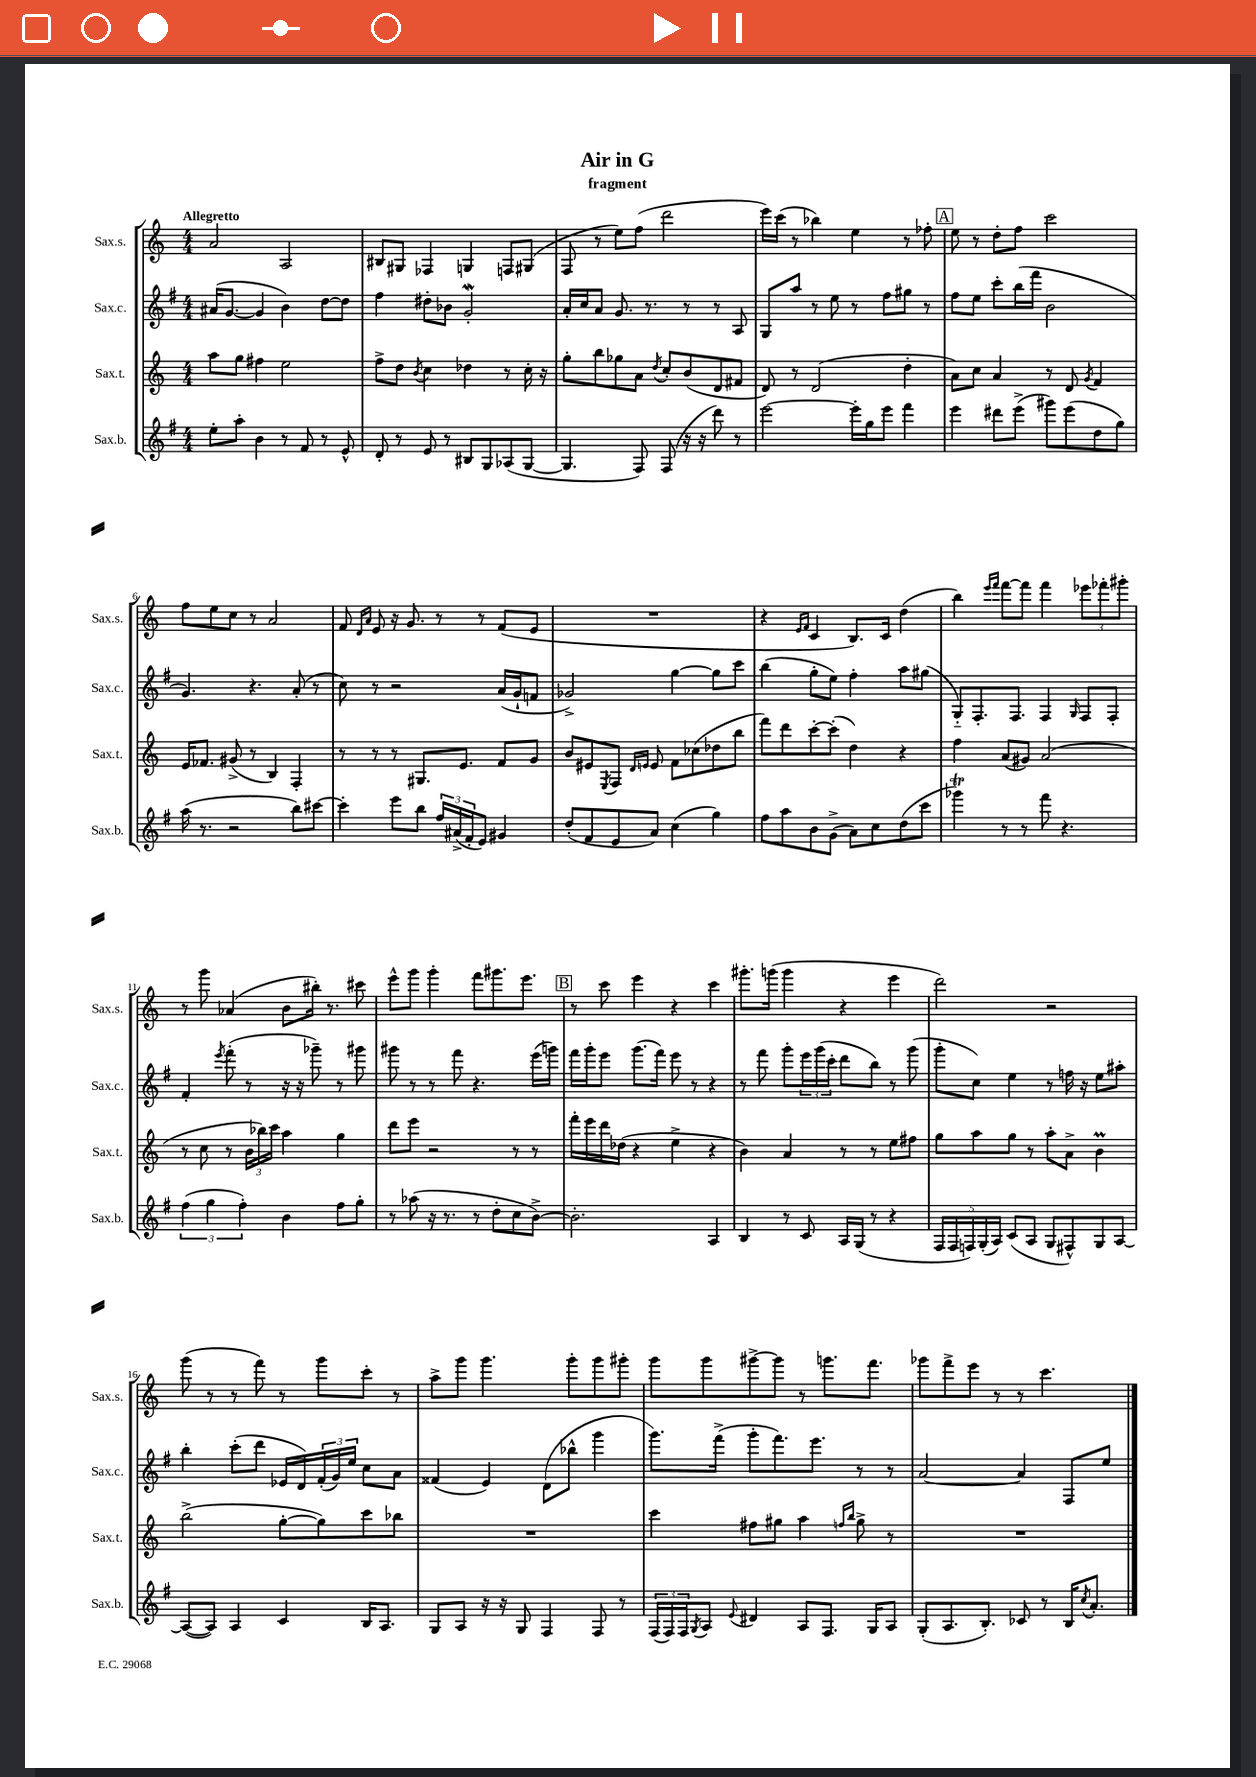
\header { title = "Air in G" subtitle = "fragment" }
<<
\new StaffGroup <<
\new Staff = "s0" \with { instrumentName = "Sax.s." shortInstrumentName = "Sax.s." } {
    \clef treble \key c \major \numericTimeSignature \time 4/4 \tempo "Allegretto"
    a'2 a2 |
    bis8 gis8 fes4 g4 f8 gis8( |
    f8 r8 e''8) f''8( d'''2 |
    e'''16) c'''16( r8 bes''4) e''4 r8 fes''8-. |
    \mark \markup { \box "A" } e''8 r8 d''8-. f''8 c'''2 |
    f''8 e''8 c''8 r8 a'2 |
    f'8 \grace { d'16 a'16 } e'8 r16 g'8. r8 r8 f'8( e'8 |
    R1 |
    r4 \grace { e'16 f'16 } c'4 b8.) c'16 d''4( |
    b''4) \grace { e'''16 f'''16 } f'''8~ f'''8 f'''4 \tuplet 3/2 { ees'''8 fes'''8-. gis'''8-. } |
    r8 g'''8 aes'4( b'8 bis''16-.) r8. cis'''8 |
    e'''8-^ g'''8 g'''4-. f'''8 gis'''8. e'''8. |
    \mark \markup { \box "B" } r8 c'''8 e'''4 r4 c'''4 |
    gis'''8.-. g'''16( g'''4 r4 e'''4 |
    d'''2) r2 |
    g'''8( r8 r8 f'''8) r8 g'''8 c'''8-. r8 |
    a''8-> g'''8 g'''4. g'''8-. g'''8 gis'''8-. |
    g'''8 g'''8 gis'''8~-> gis'''8 r8 g'''8. f'''8. |
    ges'''8 f'''8-> e'''8 r8 r8 c'''4. \bar "|." |
}
\new Staff = "s1" \with { instrumentName = "Sax.c." shortInstrumentName = "Sax.c." } {
    \clef treble \key g \major \numericTimeSignature \time 4/4
    ais'16( g'8.~ g'4 b'4) d''8~ d''8 |
    fis''4 dis''8-. bes'8 g'2-.\mordent |
    a'16-. c''16 a'8 g'8. r8. r8 r8 a8 |
    g8 a''8 r8 e''8 r8 fis''8 gis''8 r8 |
    \mark \markup { \box "A" } fis''8 e''8 c'''8-. b''16( fis'''16 b'2 |
    g'4.) r4. a'8-.( r8 |
    c''8) r8 r2 a'16( g'16-! f'8 |
    ges'2->) g''4~ g''8 c'''8 |
    b''4( g''8-. e''8) fis''4-. a''8 gis''8( |
    g8-_) fis8.-. fis8. fis4 \grace { g16 } fis8 fis8-. |
    fis'4-. \acciaccatura { e'''8 } fis'''8-.( r8 r16 r16 ges'''8--) r8 gis'''8 |
    gis'''8 r8 r8 fis'''8 r4. e'''16( g'''16) |
    \mark \markup { \box "B" } fis'''16 g'''16-. e'''8 g'''8.( fis'''16) e'''8 r8 r4 |
    r8 fis'''8 g'''8-. \tuplet 3/2 { e'''16 g'''16( c'''16-. } d'''8 b''8) r8 g'''8( |
    g'''8-. c''8) e''4 r8 f''16 r16 e''8 ais''8-. |
    b''4-. c'''8-.( d'''8 ees'16 d'16) \tuplet 3/2 { fis'16-.( g'16) e''16 } c''8 a'8 |
    fisis'4( e'4) d'8( bes''8-^ g'''4 |
    g'''8.) fis'''16->( g'''8-. fis'''8.) e'''8. r8 r8 |
    a'2~ a'4 fis8 e''8 \bar "|." |
}
\new Staff = "s2" \with { instrumentName = "Sax.t." shortInstrumentName = "Sax.t." } {
    \clef treble \key c \major \numericTimeSignature \time 4/4
    a''8 g''8 fis''4 e''2 |
    f''8-> d''8 \acciaccatura { b'8 } c''4 des''4 r8 c''16-. r16 |
    g''8-. b''8 ges''8 a'8 \acciaccatura { d''8 } c''8-. b'8( d'8 fis'8 |
    d'8) r8 d'2( d''4-. |
    \mark \markup { \box "A" } a'8) c''8 a'4 r8 d'8 \acciaccatura { g'8 } f'4 |
    e'16 fes'8. gis'8->( r8 b4) f4-. |
    r8 r8 r8 gis8. e'8. f'8 g'8 |
    b'8 eis'8 \acciaccatura { e8 } f8 \grace { d'16 e'16 } e'8 f'8 ces''8( des''8 b''8 |
    f'''8) d'''8 c'''8~-. c'''8-.( d''4) r4 |
    f''4 a'8( gis'8) a'2( |
    r8 c''8 r8 \tuplet 3/2 { b'16 bes''16) c'''16 } a''4 g''4 |
    d'''8 e'''8 r2 r8 r8 |
    \mark \markup { \box "B" } f'''16-. e'''16 d'''16 des''16( r4 e''4-> r4 |
    b'4) a'4 r8 r8 e''8 fis''8 |
    g''8 a''8 g''8 r8 a''8-. a'8-> b'4\prall |
    b''2->( g''8~-. g''8) c'''8 bes''8 |
    R1 |
    c'''4 fis''8 gis''8 a''4 \grace { f''16 b''16 } gis''8-> r8 |
    R1 \bar "|." |
}
\new Staff = "s3" \with { instrumentName = "Sax.b." shortInstrumentName = "Sax.b." } {
    \clef treble \key g \major \numericTimeSignature \time 4/4
    e''8-. a''8-. b'4 r8 fis'8 r8 e'8-^ |
    d'8-. r8 e'8 r8 bis8 g8 aes8( g8~ |
    g4. fis8) fis8( r16 r16 d'''8) r8 |
    e'''2~ e'''16-. g''16 e'''8 fis'''4 |
    \mark \markup { \box "A" } e'''4 dis'''8 e'''8->( gis'''8) e'''8( d''8 g''8) |
    a''16( r8. r2 b''8) cis'''8~ |
    cis'''4-. e'''8 b''8 \tuplet 3/2 { fis''16 ais'16->( fis'16-. } e'8) gis'4 |
    d''8-.( fis'8 e'8 a'8) c''4( g''4) |
    fis''8 a''8 b'8 g'8->( a'8) c''8 d''8( c'''8 |
    ges'''4\trill) r8 r8 fis'''8 r4. |
    \tuplet 3/2 { fis''4( g''4 fis''4-.) } b'4 fis''8 g''8-. |
    r8 aes''8( r16 r8. r8 d''8-. c''8 b'8~->) |
    \mark \markup { \box "B" } b'2.-. a4 |
    b4 r8 c'8 a16 g16( r8 r4 |
    \tuplet 5/4 { fis16 fis16 f16) g16-.( a16) } c'8( a8 g8 fis8-^) g8 a8~ |
    a8~( a8) a4 c'4 b16 a8. |
    g8 a8 r16 r16 g8 fis4 fis8 r8 |
    \tuplet 3/2 { fis16( fis16) fis16 } \acciaccatura { g8 } a8 \appoggiatura { e'8 } dis'4 a8 fis8. g16 a8 |
    g8-.( a8. b8.-.) ces'8 r8 b16 \acciaccatura { c''8 } a'8.-. \bar "|." |
}
>>
>>
